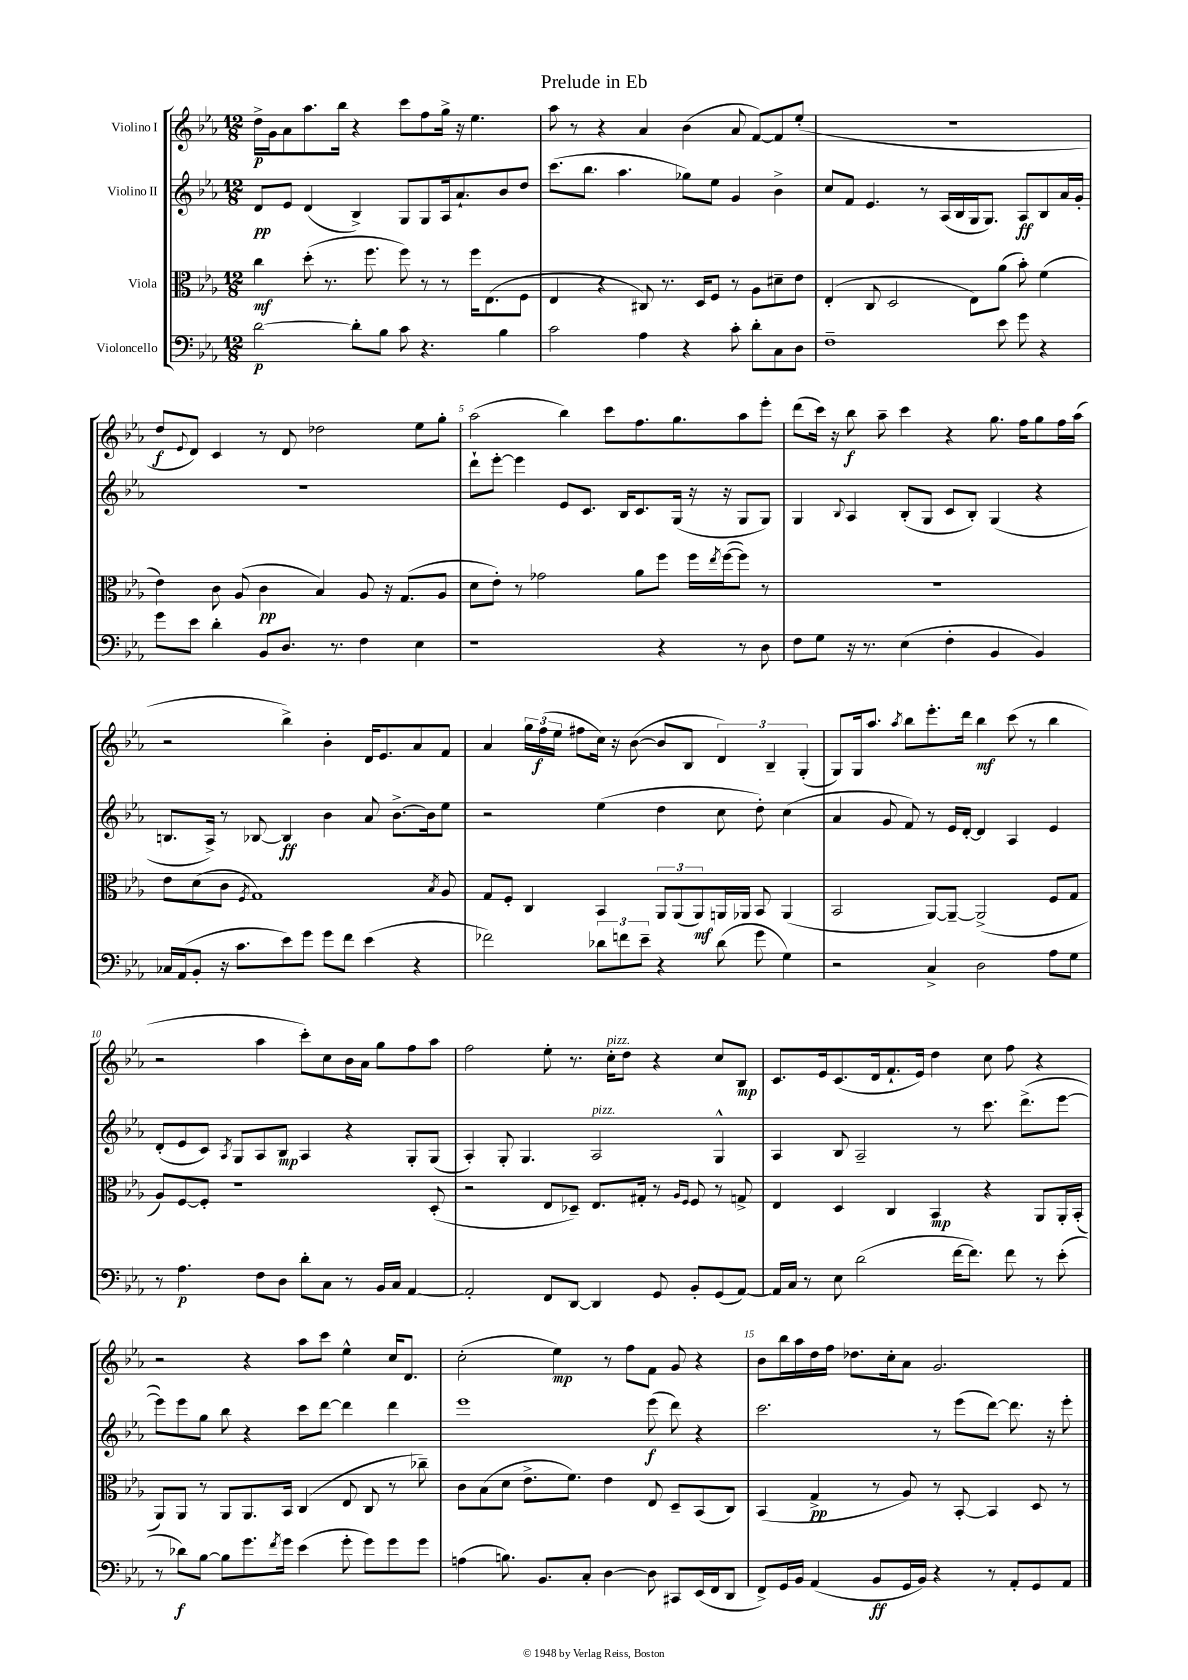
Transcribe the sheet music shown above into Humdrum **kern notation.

**kern	**kern	**kern	**kern
*staff4	*staff3	*staff2	*staff1
*clefF4	*clefC3	*clefG2	*clefG2
*k[b-e-a-]	*k[b-e-a-]	*k[b-e-a-]	*k[b-e-a-]
*M12/8	*M12/8	*M12/8	*M12/8
[2d\	4cc\	8d/L	16dd^\LL
.	.	.	16g\J
.	.	8e-/J	8a-\
.	(8dd'\	(4d/	8.aa-\
.	8.r	.	.
.	.	.	16bb-\Jk
8d'\]L	.	4B-^/)	4r
.	8.ff\	.	.
8B-\J	.	.	.
8c\	8ff\)	8G/L	8ccc\L
4.r	8r	8G/	8ff\
.	8r	16A-/k	16gg^\Jk
.	.	8.a-`/	16r
.	16ff\LK	.	4.ee-\
.	(8.E-\	.	.
4B-\	.	8b-/	.
.	8F\J	8dd/J	.
=	=	=	=
2c\	4E-/	(8.ccc\L	8aa-\
.	.	.	8r
.	.	8.bb-\J	.
.	4r	.	4r
.	.	4.aa-\	.
4A-\	8C#/)	.	4a-/
.	8.r	.	.
4r	.	8gg-\L)	(4b-\
.	16D/LK	.	.
.	8F/J	8ee-\J	.
8c'\	8r	4g/	8a-/
8d'\L	8A-\L	.	[8f/L)
8C\	8d#~\	4b-^\	8f/]
8D\J	8e-\J	.	(8ee-'/J
=	=	=	=
1F~	(4E-'/	8cc/L	1.r
.	.	8f/J	.
.	8C/	4.e-/	.
.	2D/	.	.
.	.	8r	.
.	.	(16A-/LL	.
.	.	16B-/	.
.	8E-\L)	16G/J	.
.	.	8.G/J)	.
8e-\	(8a-\J	.	.
8g\	8b-'\)	8A-/L	.
4r	(4f\	8B-/	.
.	.	16a-/L	.
.	.	16g'/JJ	.
=	=	=	=
8g\L	4e-\)	1.r	8dd/L
.	.	.	8qqe-/
8e-\J	.	.	8d/J)
4d'\	8c\	.	4c/
.	(8A-/	.	.
8BB-/L	4c\	.	8r
8.D/J	.	.	8d/
.	4B-/)	.	2dd-\
8.r	.	.	.
4F\	8A-/	.	.
.	16r	.	.
.	(8.G/L	.	.
4E-\	.	.	8ee-\L
.	8A-/J	.	8gg'\J
=	=	=	=
1r	8d\L	8ddd`\L	(2aa-\
.	8e-'\J)	[8eee-'\J	.
.	8r	4eee-\]	.
.	2g-\	.	.
.	.	8e-/L	4bb-\)
.	.	8.c/J	.
.	.	.	8ccc\L
.	.	16B-/LK	.
.	8a-\L	8.c/	8.ff\
4r	8ff\J	.	.
.	.	(16G/Jk	8.gg\
.	16ff\LL	16r	.
.	8qee-/	.	.
.	([16ff\J	16r	.
8r	8ff\]J)	8G/L	8aa-\
8D\	8r	8G/J)	8eee-'\J
=	=	=	=
8F\L	1.r	4G/	(8ddd\L
8G\J	.	.	16ccc\Jk)
.	.	.	16r
.	.	8qqB-/	.
16r	.	4A-/	8bb-\
8.r	.	.	.
.	.	.	8aa-~\
(4E-\	.	(8B-'/L	4ccc\
.	.	8G/J	.
4F'\	.	8c/L	4r
.	.	8B-'/J)	.
4BB-/	.	(4G/	8.gg\
.	.	.	16ff\LK
4BB-/)	.	4r	8gg\
.	.	.	16ff\L
.	.	.	(16aa-\JJ
=	=	=	=
16C-/LL	8e-\L	8.B/L	2r
(16AA-/J	.	.	.
8BB-'/J	(8d\	.	.
.	.	16A-^/Jk)	.
16r	8c\J	8r	.
8.c\L	.	.	.
.	8qF/	.	.
.	1G)	[8B-/	.
8e-\)	.	4B-/]	4bb-^\)
8g\J	.	.	.
8g\L	.	4b-\	4b-'\
8f\J	.	.	.
(4e-\	.	8a-/	16d/LK
.	.	.	8.e-/
.	.	[8.b-^\L	.
4r	.	.	8a-/
.	.	16b-\]k	.
.	8qB-/	.	.
.	8A-/	8ee-\J	8f/J
=	=	=	=
2f-\)	8G/L	2r	4a-/
.	8F'/J	.	.
.	4C/	.	24gg\LL
.	.	.	(24ff\
.	.	.	24ee-\JJ
.	.	.	8ff#\L
12d-\L	4BB-/	(4ee-\	16cc\Jk)
.	.	.	16r
12f\	.	.	.
.	.	.	([8b-\
12e-~\J	.	.	.
4r	12AA-/L	4dd\	8b-/]L
.	(12AA-/	.	.
.	.	.	8B-/J
.	12AA-/)	.	.
(8d-\	16AA/L	8cc\	6d/)
.	16AA-/JJ	.	.
8g\	8BB-/	8dd'\)	.
.	.	.	6B-~/
4G\)	(4AA-/	(4cc\	.
.	.	.	(6G'/
=	=	=	=
2r	2BB-/	4a-/	8G/L)
.	.	.	16G/k
.	.	.	8.aa-/J
.	.	8g/	.
.	.	.	8qaa-/
.	.	8f/)	8bb-\L
4C^/	[8AA-/L)	8r	8.eee-'\
.	8AA-~/_J	16e-/LL	.
.	.	[16d'/JJ	16ddd\Jk
2D\	(2AA-^/]	4d/]	4bb-\
.	.	4A-/	(8ccc\
.	.	.	8r
8A-\L	8F/L	4e-/	4bb-\
8G\J	8G/J	.	.
=	=	=	=
8r	8A-/L)	(8d'/L	2r
4.A-\	[8F/	8e-/	.
.	8F'/]J	8c/J)	.
.	.	8qA-/	.
.	1r	8G/L	.
8F\L	.	8A-/	4aa-\
8D\J	.	8B-/J	.
8d'\L	.	4A-/	8ccc'\L)
8C\J	.	.	8cc\
8r	.	4r	16b-\L
.	.	.	16a-\JJ
16BB-/LL	.	.	8gg\L
16C/JJ	.	.	.
[4AA-/	.	8G'/L	8ff\
.	(8D'/	(8G/J	8aa-\J
=	=	=	=
2AA-'/]	2r	4A-'/)	2ff\
.	.	8G'/	.
.	.	4.G/	.
8FF/L	8E-/L	.	8ee-'\
[8DD/J	8D-~/J)	.	8.r
4DD/]	8.E-/L	2A-/	.
.	.	.	16cc'\LK
.	.	.	8dd\J
.	16G#'/Jk	.	.
8GG/	8r	.	4r
.	16qqA-/LL	.	.
.	16qqF/JJ	.	.
8BB-'/L	8F/	.	.
(8GG/	8r	4G^^/	8cc/L
[8AA-/J)	8G^/	.	8B-/J
=	=	=	=
16AA-/]LL	4E-/	4A-/	8.c/L
16C/JJ	.	.	.
8r	.	.	.
.	.	.	16e-/k
8E-\	4D/	8B-/	(8.c/
(2d\	.	2A-~/	.
.	.	.	16d/k
.	4C/	.	8.f`/
.	.	.	16e-/Jk)
.	4BB-/	.	4dd\
[16f\LK	.	8r	.
8.f\]J)	.	.	.
.	4r	8.ccc\	8cc\
8f\	.	.	8ff\
.	.	(8.ddd^\L	.
8r	8AA-/L	.	4r
(8e-'\	16AA-'/L	[8eee-\J	.
.	(16BB-'/JJ	.	.
=	=	=	=
8r	8AA-/L)	8eee-\]L)	2r
8d-\L)	8AA-/J	8eee-\	.
[8B-\J	8r	8gg\J	.
8B-\]L	8AA-/L	8bb-\	.
8.g\	8.AA-/	4r	4r
8qf/	.	.	.
16g\Jk	16BB-/Jk	.	.
(4e-\	(4C/	8ccc\L	8aa-\L
.	.	[8ddd\J	8ccc\J
8g'\	8E-/	4ddd\]	4ee-^^\
8g\L)	8C/	.	.
8g\	8r	4ddd\	16cc/LK
.	.	.	8.d/J
8g\J	8cc-~\)	.	.
=	=	=	=
(4A\	8c\L	1eee-	(2cc'\
.	(8B-\	.	.
8.B\)	8d\J	.	.
.	8.e-^\L	.	.
8.BB-/L	.	.	.
.	.	.	4ee-\)
.	8.f\J)	.	.
8C'/J	.	.	.
[4D\	4e-\	.	8r
.	.	.	8ff\L
8D\]	8E-/	(8eee-\	8f\J
8CC#/L	8D~/L	8ddd\)	8g/
(16EE-/L	(8BB-/	4r	4r
16FF/J	.	.	.
8DD/J	8C/J)	.	.
=	=	=	=
8FF^/L)	(4BB-/	2.ccc\	8b-\L
16GG/L	.	.	16bb-\L
16BB-/JJ	.	.	16aa-\
(4AA-/	4G^/	.	16dd\
.	.	.	16ff\JJ
.	.	.	8.dd-\L
8BB-/L	8r	.	.
.	.	.	16cc'\k
16GG/L	8A-/)	.	8a-\J
16BB-/JJ)	.	.	.
4r	8r	8r	2.g/
.	[8BB-'/	(8eee-\L	.
8r	4BB-/]	[8ddd\J)	.
8AA-'/L	.	8.ddd\]	.
8GG/	8D/	.	.
.	.	16r	.
8AA-/J	8r	8eee-'\	.
==	==	==	==
*-	*-	*-	*-
